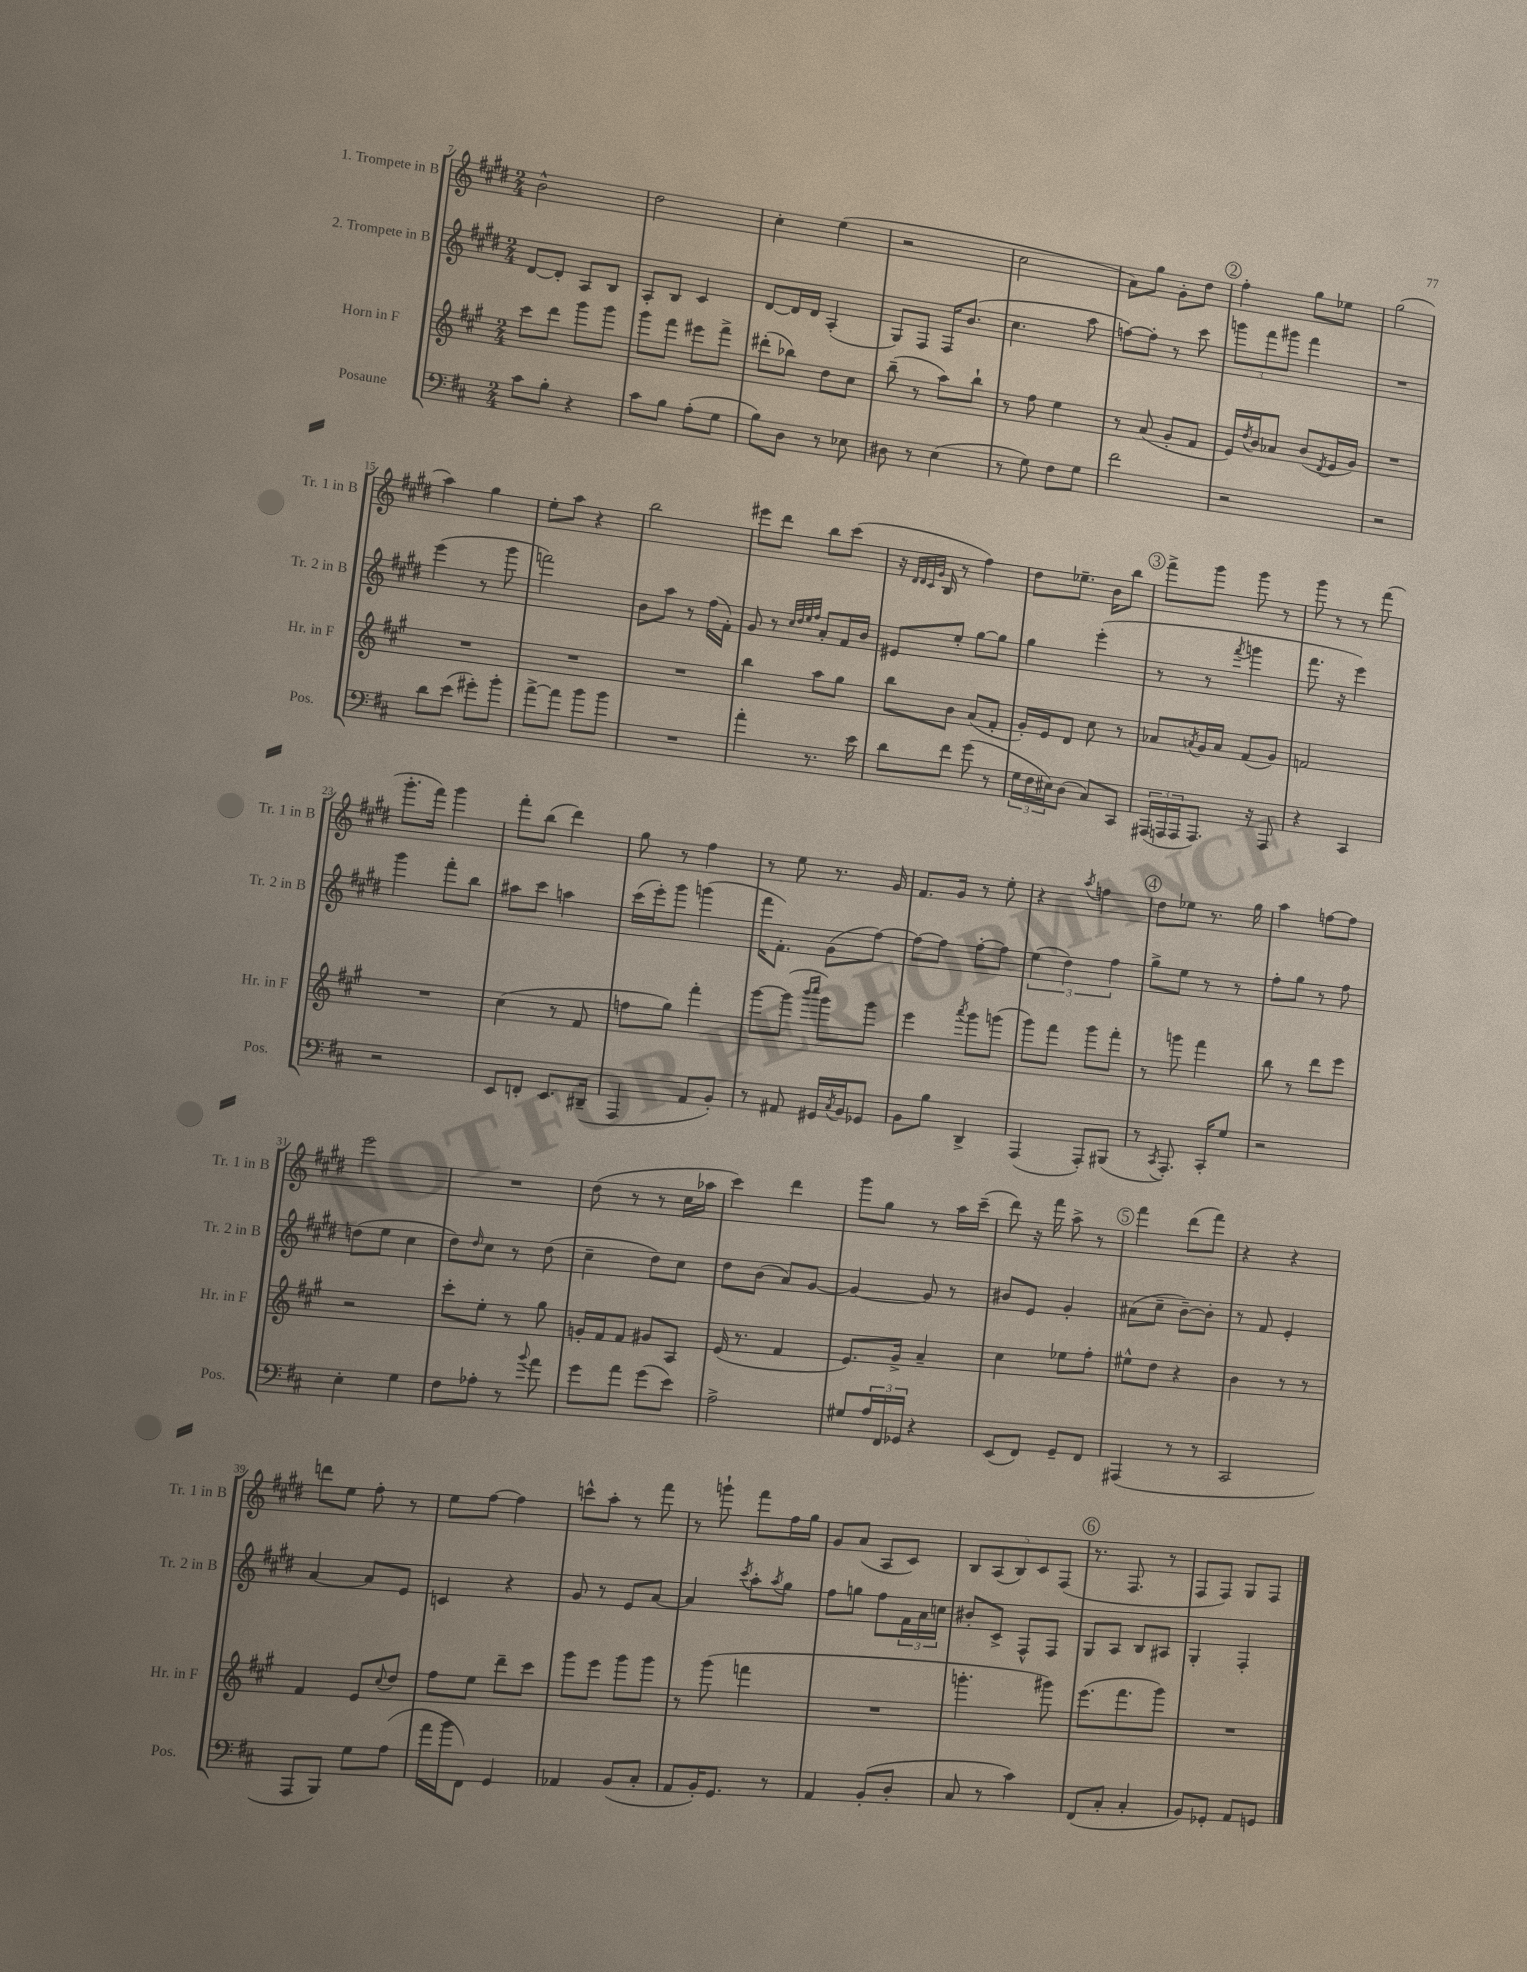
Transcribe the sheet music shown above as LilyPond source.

<<
\new StaffGroup <<
\new Staff = "s0" \with { instrumentName = "1. Trompete in B" shortInstrumentName = "Tr. 1 in B" } {
    \clef treble \key e \major \numericTimeSignature \time 2/4
    b'2-^ |
    dis''2 |
    cis''4-. e''4( |
    r2 |
    cis''2 |
    a'8) gis''8 gis'8-. dis''8 |
    \mark \markup { \circle "2" } fis''4-. gis''8 ees''8 |
    gis''2( |
    a''4) gis''4 |
    e''8-. a''8 r4 |
    b''2 |
    eis'''8 dis'''8 b''8 cis'''8( |
    r16 \grace { dis'32 dis'32 cis'32 gis'32 } b16 r8 fis''4) |
    dis''8 ees''8.-- b'16 b''8 |
    \mark \markup { \circle "3" } fis'''8-> gis'''8 gis'''8 r8 |
    gis'''8 r8 r8 fis'''8( |
    gis'''8.-. fis'''16) gis'''4 |
    fis'''8-. b''8( dis'''4) |
    gis''8 r8 fis''4 |
    r8 e''8 r8. gis'16 |
    fis'8. gis'16 r8 e''8-. |
    r4 \acciaccatura { a''8 } f''4 |
    \mark \markup { \circle "4" } dis''8 ees''8 r8. gis''16 |
    a''4 f''8~ f''8 |
    e'''2 |
    R2 |
    dis''8( r8 r8 cis''16 aes''16 |
    cis'''4) dis'''4 |
    gis'''8 gis''8 r8 a''16 cis'''16--( |
    dis'''8) r16 fis'''16 a''8-> r8 |
    \mark \markup { \circle "5" } fis'''4 dis'''8( fis'''8) |
    r4 r4 |
    d'''8 e''8 fis''8-. r8 |
    e''8 fis''8~ fis''4 |
    c'''8-^ a''8-. r8 fis'''8 |
    r8 g'''8-! fis'''8 fis''16 gis''16 |
    gis'8 a'8( a8 cis'8) |
    \tuplet 5/4 { b8 a8( b8) cis'8 fis8( } |
    \mark \markup { \circle "6" } r8. fis8. r8 |
    fis8 fis8) gis8 fis8 \bar "|." |
}
\new Staff = "s1" \with { instrumentName = "2. Trompete in B" shortInstrumentName = "Tr. 2 in B" } {
    \clef treble \key e \major \numericTimeSignature \time 2/4
    dis'8~ dis'8-. a8 b8 |
    a8-. b8 cis'4 |
    dis'8~ dis'16 dis'16 a4-.( |
    gis8) fis8 fis16 b'8.( |
    cis''4. a''8 |
    f''8~) f''8-. r8 cis'''8 |
    \mark \markup { \circle "2" } \tuplet 3/2 { g'''8 fis'''8 gis'''8 } fis'''4 |
    R2 |
    e'''4( r8 gis'''8 |
    f'''2) |
    b'8 a''8 r8 fis''16( fis'16-.) |
    gis'8 r8 \grace { cis''32 dis''32 e''32 fis''32 } a'8-. fis'16 b'16 |
    eis'8 e''8-. gis''8~ gis''8 |
    gis''4 e'''4-.( |
    \mark \markup { \circle "3" } r8 r8 \acciaccatura { fis'''8 } g'''4 |
    fis'''8. r16 e'''4) |
    gis'''4 fis'''8-. b''8 |
    ais''8 cis'''8 a''4 |
    cis'''16( e'''16-.) gis'''8 g'''4( |
    fis'''16 fis'8.-.) gis'8( fis''8~) |
    fis''8~ fis''8 fis''8~-. fis''8 |
    \tuplet 3/2 { e''4( dis''4) fis''4 } |
    \mark \markup { \circle "4" } gis''8-> e''8 r8 r8 |
    fis''8-. gis''8 r8 fis''8 |
    d''8( e''8 cis''4 |
    dis''8) \grace { dis''16 } cis''8 r8 dis''8( |
    cis''4-- dis''8) cis''8 |
    dis''8 b'8( a'8) gis'8~ |
    gis'4~ gis'8 r8 |
    bis'8 e'8 gis'4-. |
    \mark \markup { \circle "5" } ais'8( cis''8-- b'8~--) b'8-. |
    r8 fis'8 e'4-. |
    a'4~ a'8 e'8 |
    c'4 r4 |
    gis'8 r8 e'8 a'8~ |
    a'4 \acciaccatura { cis'''8 } a''8-. \acciaccatura { a''8 } gis''8 |
    fis''8 g''8 fis''8 \tuplet 3/2 { fis'16 a'16 c''16 } |
    bis'8-. cis'8-> fis8-^ fis8 |
    \mark \markup { \circle "6" } gis8 a8 b8 ais8 |
    gis4-. fis4-. \bar "|." |
}
\new Staff = "s2" \with { instrumentName = "Horn in F" shortInstrumentName = "Hr. in F" } {
    \clef treble \key a \major \numericTimeSignature \time 2/4
    cis'''8 d'''8 gis'''8 gis'''8 |
    gis'''8 fis'''8 eis'''8 fis'''8-> |
    dis'''8-.( bes''8) d''8 cis''8 |
    b''8--( r8 a''8) b''8-! |
    r8 fis''8 e''4 |
    r8 a'8( gis'8-. fis'8 |
    \mark \markup { \circle "2" } e'16) \acciaccatura { d''8 } b'16 aes'8 b'8( \acciaccatura { d'8 } e'16 gis'16) |
    R2 |
    R2 |
    R2 |
    R2 |
    b''4 a''8 gis''8 |
    b''8 b'8 a'8( fis'8-. |
    gis'16-.) e'16 d'8 cis''8 r8 |
    \mark \markup { \circle "3" } aes'8 \acciaccatura { a'8 } gis'16 a'16 fis'8( gis'8) |
    f'2 |
    R2 |
    cis''4( r8 fis'8 |
    f''8 gis''8) fis'''4-. |
    gis'''8~ gis'''8( \grace { b'''16 cis''''16 } gis'''8) gis'''8 |
    e'''4 \acciaccatura { a'''8 } gis'''8 g'''8( |
    gis'''8) fis'''8 gis'''8 fis'''8-. |
    \mark \markup { \circle "4" } r8 g'''8 fis'''4 |
    b''8 r8 d'''8 e'''8 |
    r2 |
    cis'''8-. e''8-. r8 gis''8 |
    g'16-. fis'16 fis'8 gis'8 a8 |
    e'16( r8. fis'4 |
    e'8.) gis'16-> a'4-- |
    cis''4 ees''8 fis''8-. |
    \mark \markup { \circle "5" } eis''8-^ d''8 r4 |
    b'4 r8 r8 |
    fis'4 e'8 \appoggiatura { cis''8 } d''8 |
    fis''8 e''8 d'''8-- cis'''8 |
    gis'''8 e'''8 gis'''8 gis'''8 |
    r8 gis'''8( f'''4 |
    R2 |
    g'''4.-. gis'''8) |
    \mark \markup { \circle "6" } e'''8.( fis'''8. gis'''8) |
    R2 \bar "|." |
}
\new Staff = "s3" \with { instrumentName = "Posaune" shortInstrumentName = "Pos." } {
    \clef bass \key d \major \numericTimeSignature \time 2/4
    cis'8 b8-. r4 |
    cis'8 b8 a8-.( g8 |
    b8) d8 r8 ees8 |
    dis8 r8 e4( |
    r8 g8) fis8 g8 |
    fis'2 |
    \mark \markup { \circle "2" } r2 |
    r2 |
    d'8 e'8( gis'8-.) b'8-. |
    a'8~-> a'8 b'8 b'8 |
    R2 |
    a'4-. r8. e'16 |
    d'8 fis'8 g'8( r8 |
    \tuplet 3/2 { g16 fis16 eis16) } d8( cis8) cis,8 |
    \mark \markup { \circle "3" } \tuplet 3/2 { ais,,16( a,,16 a,,16 } a,,8.) r16 a,,8 |
    r4 cis,4 |
    r2 |
    e,8 f,8-. e,8. dis,16--( |
    a,,4 a,8 b,8-.) |
    r8 ais,8 gis,16 \acciaccatura { cis8 } b,16 ges,8 |
    b,8 b8 d,4-> |
    a,,4( a,,8-.) bis,,8( |
    \mark \markup { \circle "4" } r8 \acciaccatura { cis,8 } a,,8.-.) cis,16-. g8 |
    r2 |
    e4-. g4 |
    fis8 aes8-. r8 \appoggiatura { b'8 } a'8 |
    g'8 a'8 g'8( e'8) |
    a2-> |
    gis8 \tuplet 3/2 { a16 fis,16 ges,16 } r4 |
    e,8( fis,8) g,8-- fis,8 |
    \mark \markup { \circle "5" } ais,,4( r8 r8 |
    cis,2 |
    a,,8 b,,8) g8 a8( |
    a'16 b'16 fis,8) g,4 |
    aes,4 b,8( cis8-. |
    a,8 b,16-.) g,8. r8 |
    a,4 b,8-.( d8-. |
    cis8 r8 cis'4) |
    \mark \markup { \circle "6" } fis,8( cis8-. cis4-. |
    b,8) ges,8-. a,8 g,8 \bar "|." |
}
>>
>>
\layout { \context { \Score currentBarNumber = #7 } }
